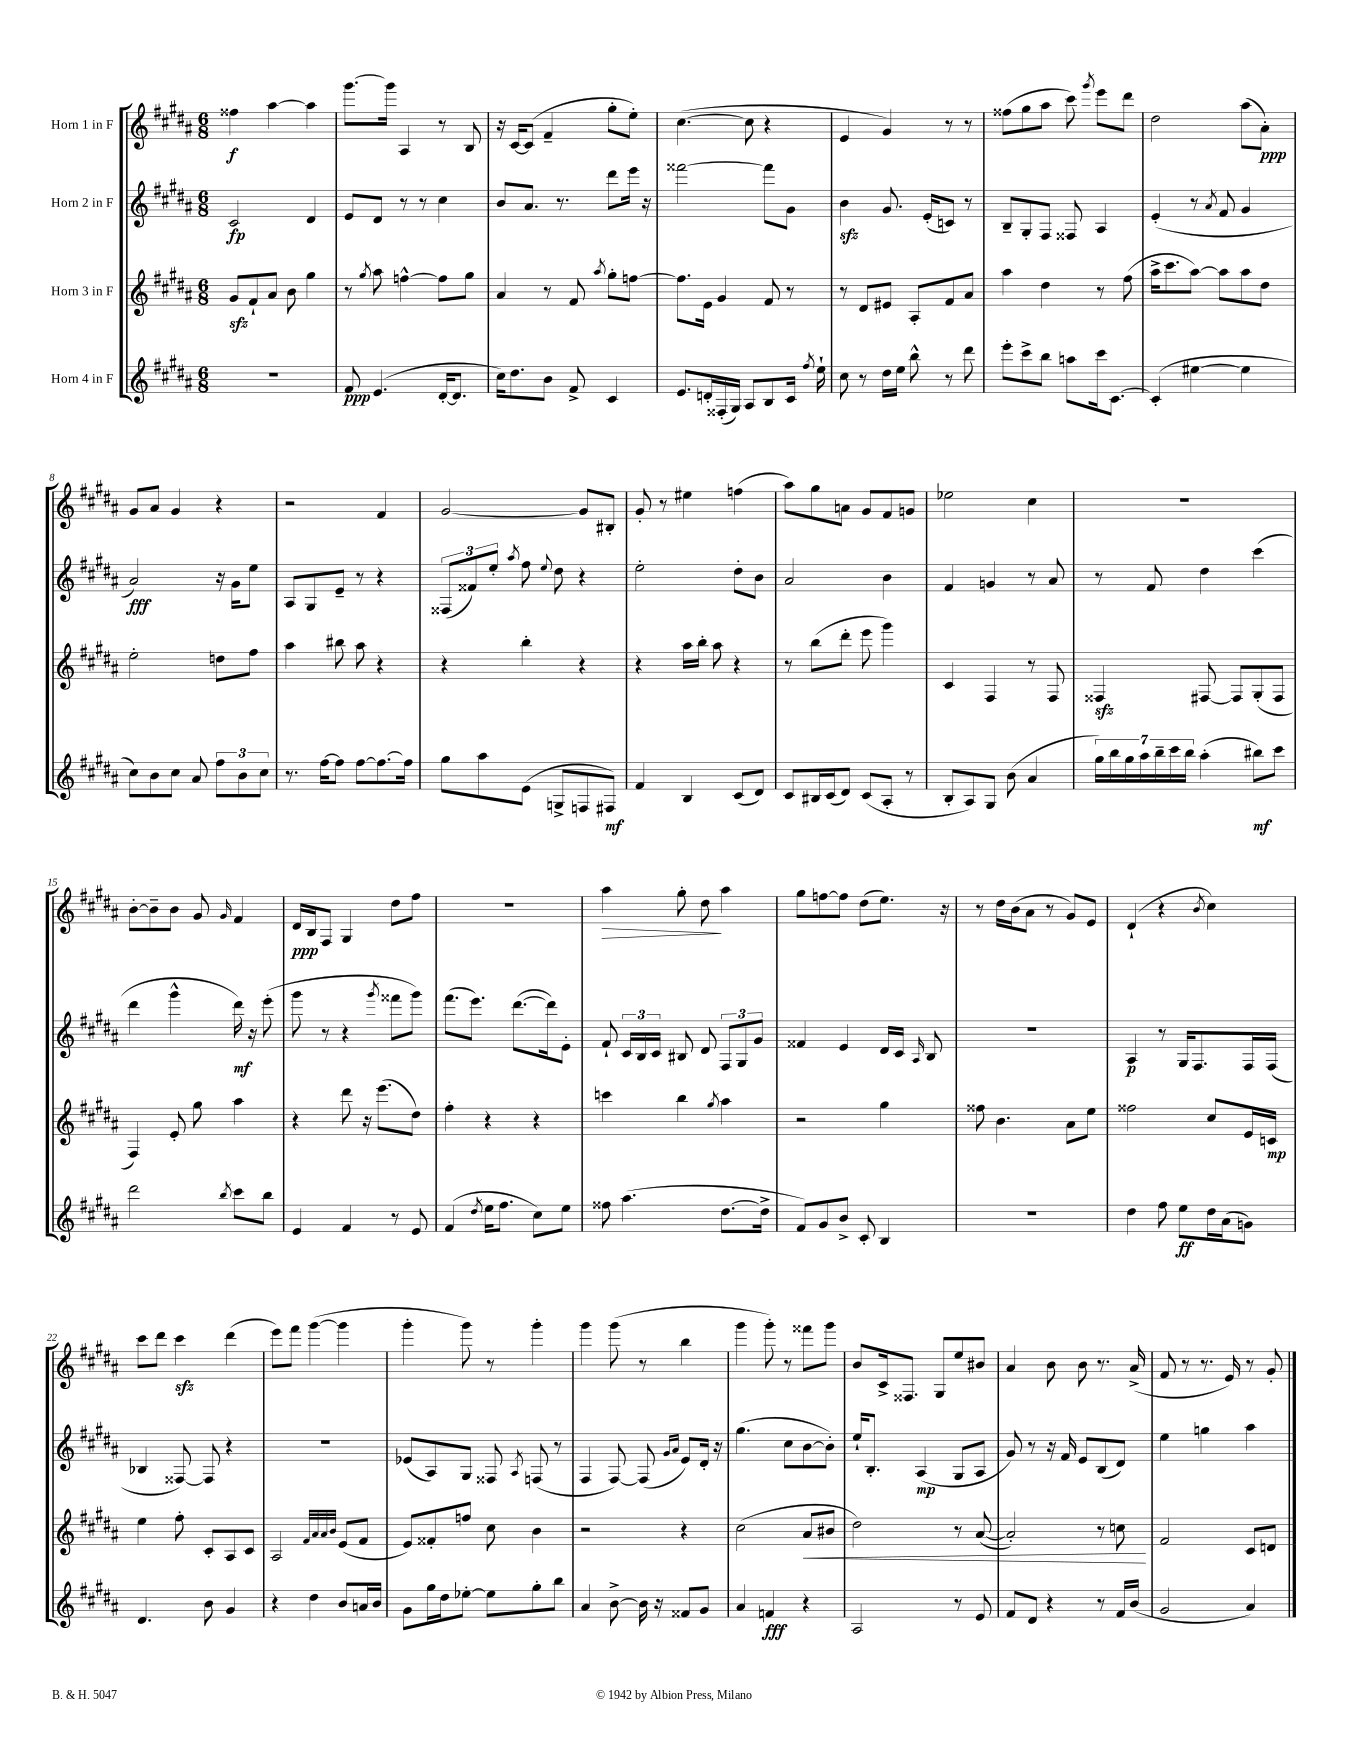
<<
\new StaffGroup <<
\new Staff = "s0" \with { instrumentName = "Horn 1 in F" } {
    \clef treble \key b \major \numericTimeSignature \time 6/8
    \autoBeamOff fisis''4\f ais''4~ ais''4 |
    gis'''8.[~ gis'''16] ais4 r8 b8 |
    r16 cis'16[~ cis'8]( fis'4-- gis''8[-. e''8]-.) |
    cis''4.~( cis''8 r4 |
    e'4 gis'4) r8 r8 |
    fisis''8[( gis''8 ais''8] cis'''8) \acciaccatura { gis'''8 } e'''8[ dis'''8] |
    dis''2 ais''8[( ais'8]-.\ppp) |
    gis'8[ ais'8] gis'4 r4 |
    r2 fis'4 |
    gis'2~ gis'8[ bis8]-. |
    gis'8-. r8 eis''4 f''4( |
    ais''8[) gis''8 a'8] gis'8[ fis'8 g'8] |
    ees''2 cis''4 |
    R2. |
    b'8[~-. b'8-- b'8] gis'8 \grace { gis'16 } fis'4 |
    dis'16[\ppp b16 fis8] gis4 dis''8[ fis''8] |
    R2. |
    ais''4\> gis''8-. dis''8\! ais''4 |
    gis''8[ f''8~ f''8] dis''8[( e''8.]) r16 |
    r8 dis''16[ b'16( ais'8] r8 gis'8[) e'8] |
    dis'4-!( r4 \acciaccatura { b'8 } cis''4) |
    cis'''8[ dis'''8] cis'''4\sfz dis'''4( |
    e'''8[) fis'''8] gis'''4~( gis'''4 |
    gis'''4-. gis'''8) r8 gis'''4-. |
    gis'''4 gis'''8( r8 b''4 |
    gis'''4 gis'''8-.) r8 fisis'''8[ gis'''8] |
    b'8[ cis'16-> fisis8.] gis8[ e''8 bis'8] |
    ais'4 b'8 b'8 r8. ais'16->( |
    fis'8 r8 r8. e'16) r8 gis'8-. \bar "|." |
}
\new Staff = "s1" \with { instrumentName = "Horn 2 in F" } {
    \clef treble \key b \major \numericTimeSignature \time 6/8
    \autoBeamOff cis'2\fp dis'4 |
    e'8[ dis'8] r8 r8 cis''4 |
    b'8[ ais'8.] r8. dis'''8[ e'''16] r16 |
    fisis'''2~ fisis'''8[ gis'8] |
    b'4\sfz gis'8. e'16[-.( c'8]) r8 |
    b8[-- gis8-. fis8] fisis8 ais4 |
    e'4-.( r8 \acciaccatura { ais'8 } fis'8 gis'4 |
    ais'2\fff) r16 gis'16[ e''8] |
    ais8[ gis8 e'8]-- r8 r4 |
    \tuplet 3/2 { fisis8[( fisis'8) e''8]-. } \acciaccatura { ais''8 } fis''8 \appoggiatura { e''8 } dis''8 r4 |
    e''2-. dis''8[-. b'8] |
    ais'2 b'4 |
    fis'4 g'4 r8 ais'8 |
    r8 fis'8 dis''4 cis'''4( |
    dis'''4 gis'''4-^ dis'''16\mf) r16 e'''8-.( |
    gis'''8 r8 r4 \acciaccatura { gis'''8 } fisis'''8[ gis'''8]) |
    fis'''8.[( e'''8.]) dis'''8.[~( dis'''16) e'8]-. |
    fis'8-! \tuplet 3/2 { cis'16[ b16 cis'16] } bis8 dis'8 \tuplet 3/2 { fis8[ gis8 gis'8] } |
    fisis'4 e'4 dis'16[ cis'16] \grace { ais16 } b8 |
    R2. |
    ais4\p r8 gis16[ fis8. fis16 fis16]( |
    bes4 fisis8~) fisis8 r4 |
    R2. |
    ees'8[( ais8) gis8] fisis8 \acciaccatura { ais8 } f8( r8 |
    fis4 fis8~) fis8( \grace { gis'16[ ais'16] } e'8[) dis'16]-. r16 |
    gis''4.( cis''8[ b'8~ b'8]-.) |
    e''16[-! b8.]-. ais4\mp( gis8[ ais8] |
    gis'8) r8 r16 fis'16 e'8[ b8( dis'8]) |
    e''4 g''4 ais''4 \bar "|." |
}
\new Staff = "s2" \with { instrumentName = "Horn 3 in F" } {
    \clef treble \key b \major \numericTimeSignature \time 6/8
    \autoBeamOff gis'8[\sfz fis'8-! ais'8] b'8 gis''4 |
    r8 \acciaccatura { gis''8 } ais''8 f''4~-^ f''8[ gis''8] |
    ais'4 r8 fis'8 \acciaccatura { ais''8 } gis''8[-. f''8]~ |
    f''8.[ e'16] gis'4 fis'8 r8 |
    r8 dis'8[ eis'8] ais8[-. fis'8 ais'8] |
    ais''4 dis''4 r8 fis''8( |
    ais''16[-> cis'''8. ais''8]~) ais''8[ ais''8 dis''8] |
    e''2-. d''8[ fis''8] |
    ais''4 bis''8 ais''8 r4 |
    r4 b''4-. r4 |
    r4 ais''16[ b''16]-. ais''8 r4 |
    r8 b''8[( dis'''8]-. e'''8 gis'''4) |
    cis'4 fis4 r8 fis8 |
    fisis4\sfz fis8~ fis8[ gis8-.( fis8] |
    fis4) e'8-. gis''8 ais''4 |
    r4 dis'''8 r16 e'''8.[( dis''8]) |
    fis''4-. r4 r4 |
    c'''4 b''4 \acciaccatura { gis''8 } ais''4 |
    r2 gis''4 |
    fisis''8 b'4. ais'8[ e''8] |
    fisis''2 cis''8[ e'16 c'16]\mp |
    e''4 fis''8-. cis'8[-. ais8 cis'8] |
    ais2 \grace { fis'32[ ais'32 ais'32 b'32] } e'8[( fis'8] |
    e'8[) fisis'8-. f''8] cis''8 b'4 |
    r2 r4 |
    cis''2( ais'8[\< bis'8] |
    dis''2) r8 ais'8~( |
    ais'2-.) r8 c''8\! |
    fis'2 cis'8[ d'8] \bar "|." |
}
\new Staff = "s3" \with { instrumentName = "Horn 4 in F" } {
    \clef treble \key b \major \numericTimeSignature \time 6/8
    \autoBeamOff R2. |
    fis'8\ppp e'4.( dis'16[~-. dis'8.] |
    cis''16[) dis''8. b'8] fis'8-> cis'4 |
    e'8.[ d'16-. fisis16-.( gis16]) ais8[ b8 cis'16] \acciaccatura { fis''8 } e''16-! |
    cis''8 r8 dis''16[ e''16] b''8-^ r8 dis'''8 |
    e'''8[-. cis'''8-> b''8] a''8[ cis'''16 cis'8.]~ |
    cis'4-.( eis''4~ eis''4 |
    cis''8[) b'8 cis''8] ais'8 \tuplet 3/2 { fis''8[ b'8 cis''8] } |
    r8. fis''16[~ fis''8] fis''8[~ fis''8.~ fis''16] |
    gis''8[ ais''8 e'8]( g8[-> f8 fis8]\mf) |
    fis'4 b4 cis'8[( dis'8]) |
    cis'8[ bis16 cis'16( dis'8]) cis'8[( ais8]-. r8 |
    b8[-. ais8) gis8] b'8( ais'4 |
    \tuplet 7/4 { gis''16[) b''16 gis''16 ais''16 b''16-- cis'''16 b''16] } ais''4-.( bis''8[\mf) cis'''8] |
    dis'''2 \acciaccatura { b''8 } cis'''8[ b''8] |
    e'4 fis'4 r8 e'8 |
    fis'4( \acciaccatura { dis''8 } e''16[ fis''8.] cis''8[) e''8] |
    fisis''8 ais''4.( dis''8.[~ dis''16]-> |
    fis'8[) gis'8 b'8]-> cis'8-. b4 |
    R2. |
    dis''4 fis''8 e''8[\ff dis''16 ais'16( g'8]) |
    dis'4. b'8 gis'4 |
    r4 dis''4 b'8[ a'16 b'16] |
    gis'8[ gis''16 dis''16 ees''8]~-. ees''8[ gis''8-. b''8] |
    ais'4 b'8~-> b'16 r16 fisis'8[ gis'8] |
    ais'4 f'4\fff r4 |
    ais2 r8 e'8 |
    fis'8[ dis'8] r4 r8 fis'16[ b'16]( |
    gis'2 ais'4) \bar "|." |
}
>>
>>
